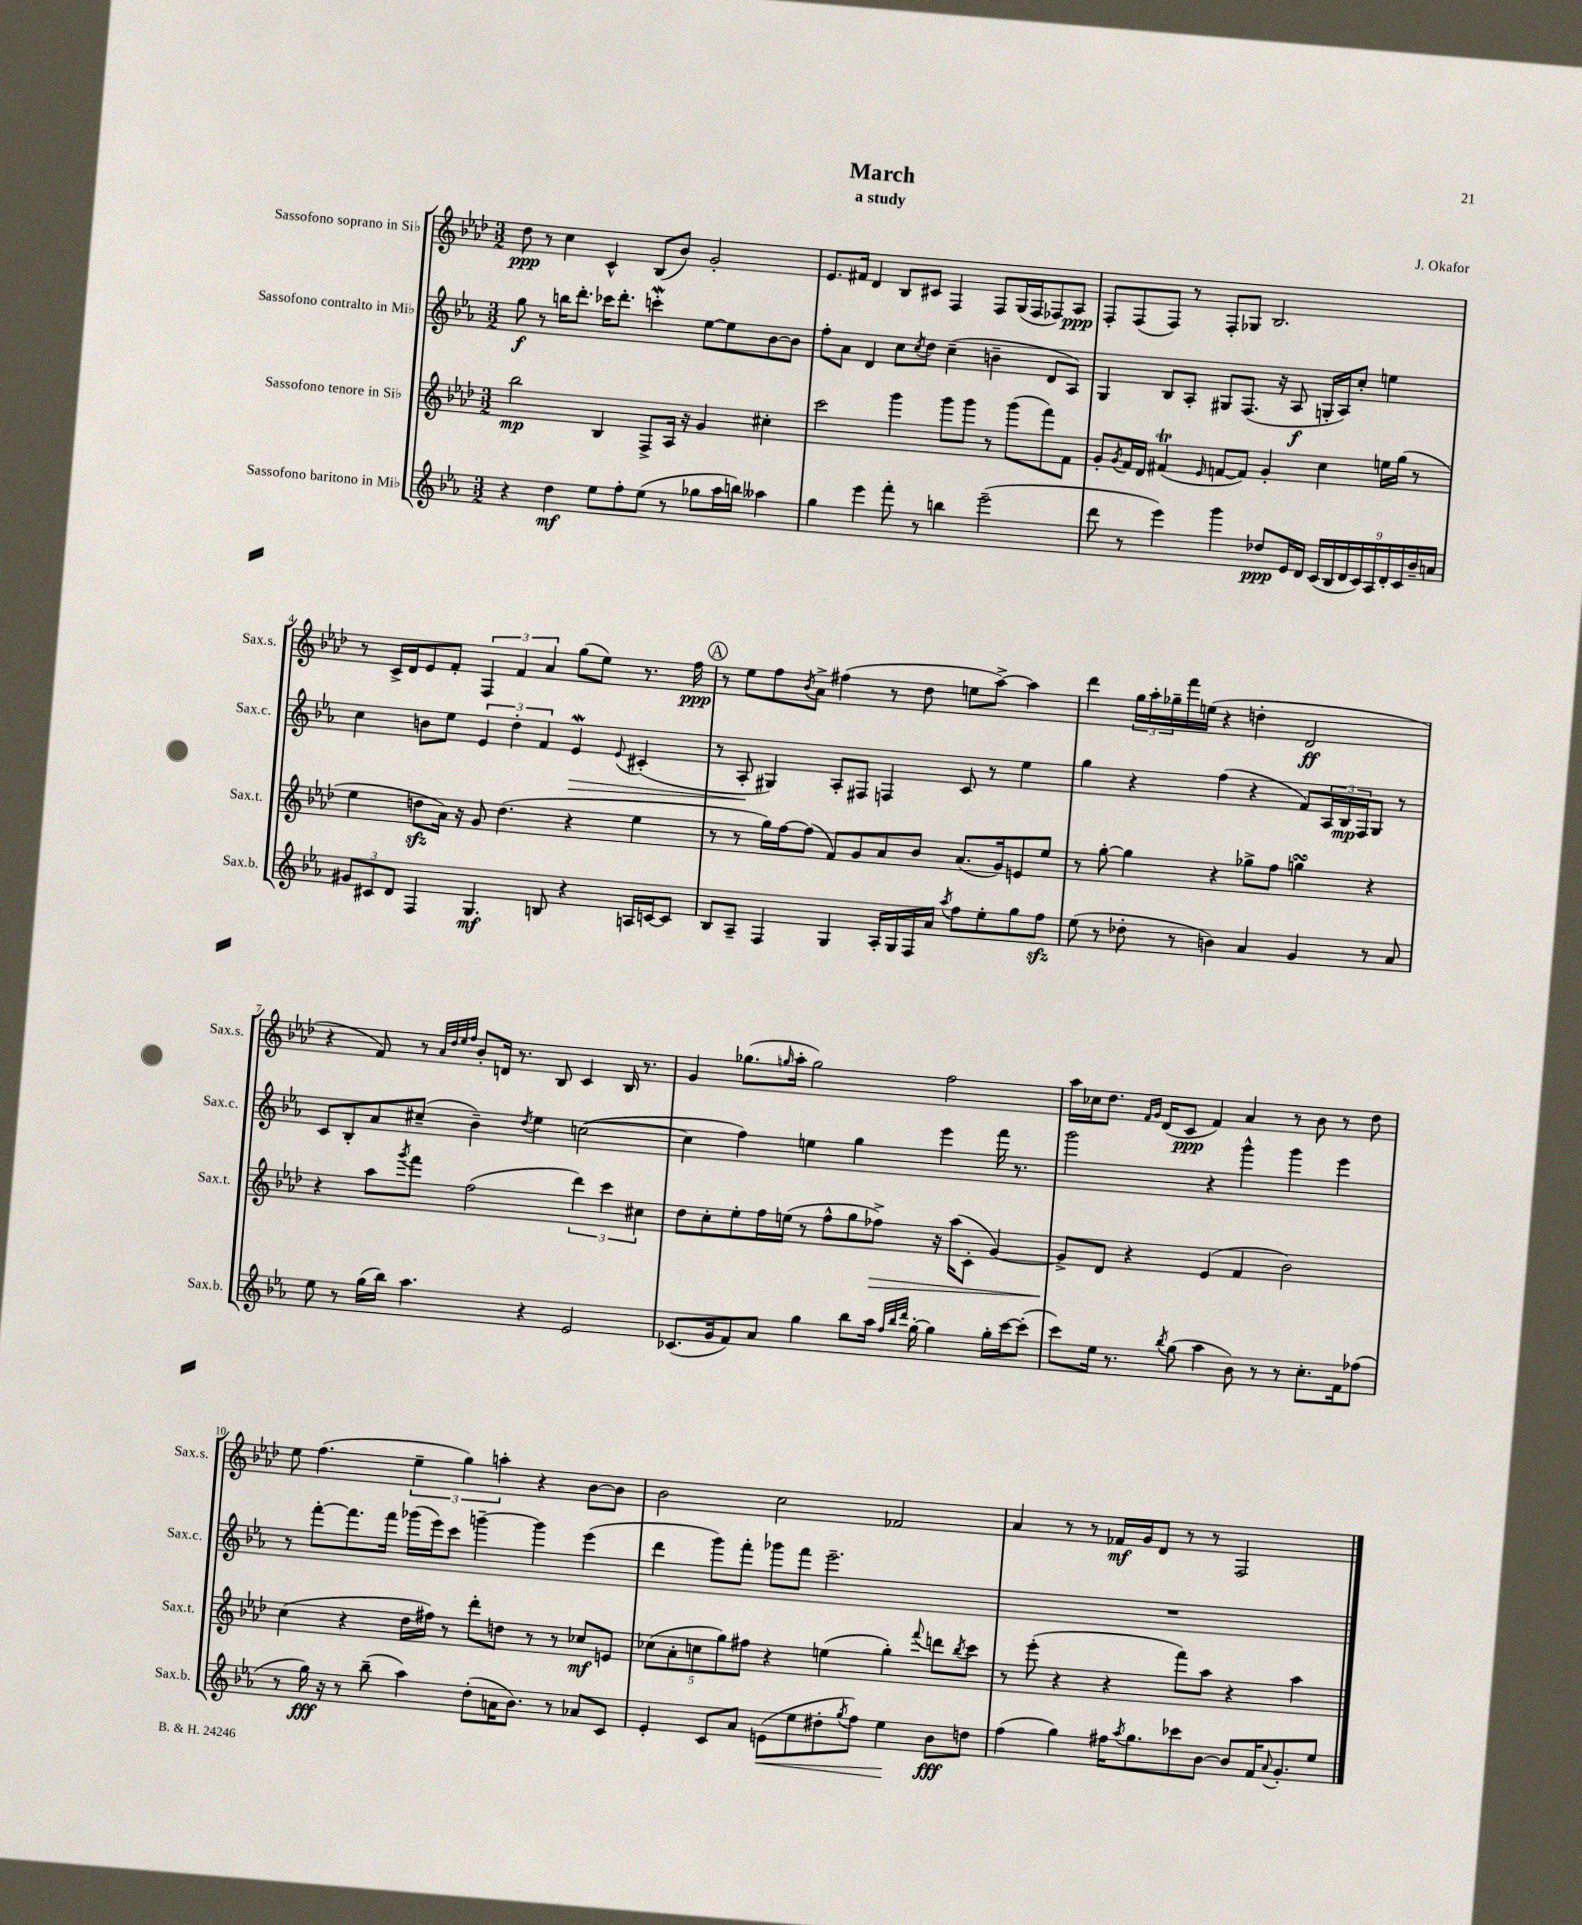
\header { title = "March" composer = "J. Okafor" subtitle = "a study" }
<<
\new StaffGroup <<
\new Staff = "s0" \with { instrumentName = "Sassofono soprano in Sib" shortInstrumentName = "Sax.s." } {
    \clef treble \key aes \major \numericTimeSignature \time 3/2
    des''8\ppp r8 c''4 c'4-^ bes8( bes'8) g'2-. |
    ees'8. fis'16 des'4 bes8 cis'8 f4 f8 g16( f16 fes8) aes8\ppp |
    f8-. f8( f8) r8 f8-. ges8 bes2. |
    r8 c'16-> des'16 ees'8 f'8-. \tuplet 3/2 { f4 f'4 aes'4 } g''8( ees''8) r8. f''16\ppp |
    \mark \markup { \circle "A" } r8 ees''8 f''8 \acciaccatura { bes'8 } aes'8-> fis''4( r8 des''8 e''8 aes''8~->) aes''4 |
    des'''4 \tuplet 3/2 { g''16 aes''16-. ges''16-- } f'''16 e''16( r4 d''4-. des'2\ff |
    r4 f'8) r8 \grace { aes'32 des''32 ees''32 f''32 } bes'8-. d'16 r8. bes8 c'4 bes16 r8. |
    g'4 ges''8.( \grace { g''16 } aes''16-. g''2) f''2 |
    aes''16 ces''16 des''8. \grace { f'16 g'16 } des'16( c'8\ppp f'4) aes'4 r8 bes'8 r8 des''8 |
    ees''8 f''4.( \tuplet 3/2 { ees''4-- g''4) a''4-. } r4 bes'8~ bes'8 |
    bes'2 c''2 fes'2 |
    aes'4 r8 r8 fes'16\mf g'16 des'8 r8 r8 f2 \bar "|." |
}
\new Staff = "s1" \with { instrumentName = "Sassofono contralto in Mib" shortInstrumentName = "Sax.c." } {
    \clef treble \key ees \major \numericTimeSignature \time 3/2
    g''8\f r8 b''16 d'''8.-. ces'''16 d'''8.-. c'''4-.\mordent ees''8~ ees''8 bes'8~ bes'8 |
    f''8-. aes'8 d'4 c''8 \acciaccatura { c''8 } d''8 c''4--( b'4-- d'8 aes8) |
    g4 bes8 aes8-. gis8 f8.( r16 aes8\f g16-. aes16) c''8-. e''4 |
    c''4 b'8 ees''8 \tuplet 3/2 { ees'4 d''4-. f'4 } ees'4\mordent\> \appoggiatura { ees'8 } cis'4-.( |
    \mark \markup { \circle "A" } r8 aes8-.\! gis4) aes8-. fis8 f4 c'8 r8 ees''4 |
    g''4 r4 f''4( r4 f'8) \tuplet 3/2 { aes16 bes16\mp f16 } g8 r8 |
    c'8 bes8-. aes'8 cis''8--( bes'4--) \acciaccatura { d''8 } ees''4 c''2~( |
    c''4 f''4) e''4 g''4 ees'''4 f'''16 r8. |
    g'''2 r4 g'''4-^ g'''4 ees'''4 |
    r8 f'''8~-. f'''8. f'''16 ges'''16( ees'''16) c'''8 g'''4~-- g'''4 ees'''4( |
    d'''4 g'''8) f'''8-. ges'''8 f'''8 ees'''2.-- |
    R1. \bar "|." |
}
\new Staff = "s2" \with { instrumentName = "Sassofono tenore in Sib" shortInstrumentName = "Sax.t." } {
    \clef treble \key aes \major \numericTimeSignature \time 3/2
    bes''2\mp bes4 f8-> aes16 r16 g'4 cis''4-. |
    c'''2 g'''4 g'''8 g'''8 r8 g'''8( f'''8) f'8 |
    g'8-. \acciaccatura { g'8 } f'16 des'16 fis'4\trill( \grace { ees'16 } f'8~ f'8) g'4-. c''4 e''16 g''16( r8 |
    ees''4 d''8\sfz aes'16) r16 g'8 d''4.( r4 ees''4 |
    \mark \markup { \circle "A" } r8 r8 g''16) f''16~ f''8( f'8) g'8 aes'8 bes'8 aes'8.( g'16) e'8 ees''8 |
    r8 g''8~-. g''4 r4 ges''8-> f''8 g''4\turn r4 |
    r4 aes''8 \acciaccatura { g'''8 } f'''8 f''2( \tuplet 3/2 { des'''4) c'''4 cis''4 } |
    des''8 c''8-. ees''8-. f''16 e''16( r8 f''8-^ g''8 fes''8->\>) r16 aes''16( c'8-. g'4~) |
    g'8->\! des'8 r4 ees'4( f'4 bes'2) |
    c''4( r4 des''16 fis''16) r8 des'''8-. d''8 r8 r8 ces''8\mf e'8 |
    \tuplet 5/4 { ces''8( aes'8-. c''8 g''8) fis''8 } r4 e''4( g''4-.) \appoggiatura { f'''8 } d'''8 \acciaccatura { bes''8 } c'''8 |
    r8 ees'''8-.( r4 r4 f'''8) aes''8 r4 aes''4 \bar "|." |
}
\new Staff = "s3" \with { instrumentName = "Sassofono baritono in Mib" shortInstrumentName = "Sax.b." } {
    \clef treble \key ees \major \numericTimeSignature \time 3/2
    r4 d''4\mf ees''8 f''8-. ees''8( r8 ges''8 aes''16 b''16) aeses''4 |
    g''4 ees'''4 f'''8-. r8 b''4 ees'''2--( |
    d'''8 r8 ees'''4) g'''4 des''8\ppp ees'16 d'16 \tuplet 9/8 { c'16( bes16 d'16 c'16) aes16 d'16-. c'16 bes'16-- a'16 } |
    \tuplet 3/2 { gis'8 cis'8 d'8 } f4 g4.\mf b8 r4 a16 c'16~ c'8 |
    \mark \markup { \circle "A" } bes8 aes8-- f4 g4 aes16-. g16 f16 aes'16 \acciaccatura { aes''8 } f''8 ees''8-. g''8 f''8\sfz |
    ees''8( r8 des''8-. r8 b'4) aes'4 g'4 r8 aes'8 |
    ees''8 r8 g''16( bes''16) aes''4. r4 ees'2 |
    ces'8.( g'16 f'8) aes'8 g''4 bes''8 aes''16 \grace { f''32 bes''32 d'''32 } g''16~-. g''4 g''16-. c'''16~ c'''8-.( |
    c'''8) ees''16 r8. \acciaccatura { bes''8 } g''8( aes''4 bes'8) r8 r8 c''8.-. f'16 fes''8( |
    r8 g''16\fff) r16 r8 bes''8--( aes''4) d''8-.( a'16 bes'8.) r8 aes'8 c'8 |
    ees'4-. c'8 aes'8 e'8\<( ees''8 dis''8-. \acciaccatura { g''8 } f''8) ees''4\! bes'8\fff d''8 |
    f''4( g''4) fis''16 \acciaccatura { aes''8 } g''8. ces'''8 bes'8~ bes'8 f'16 \appoggiatura { aes'8 } g'8.-. ees''8 \bar "|." |
}
>>
>>
